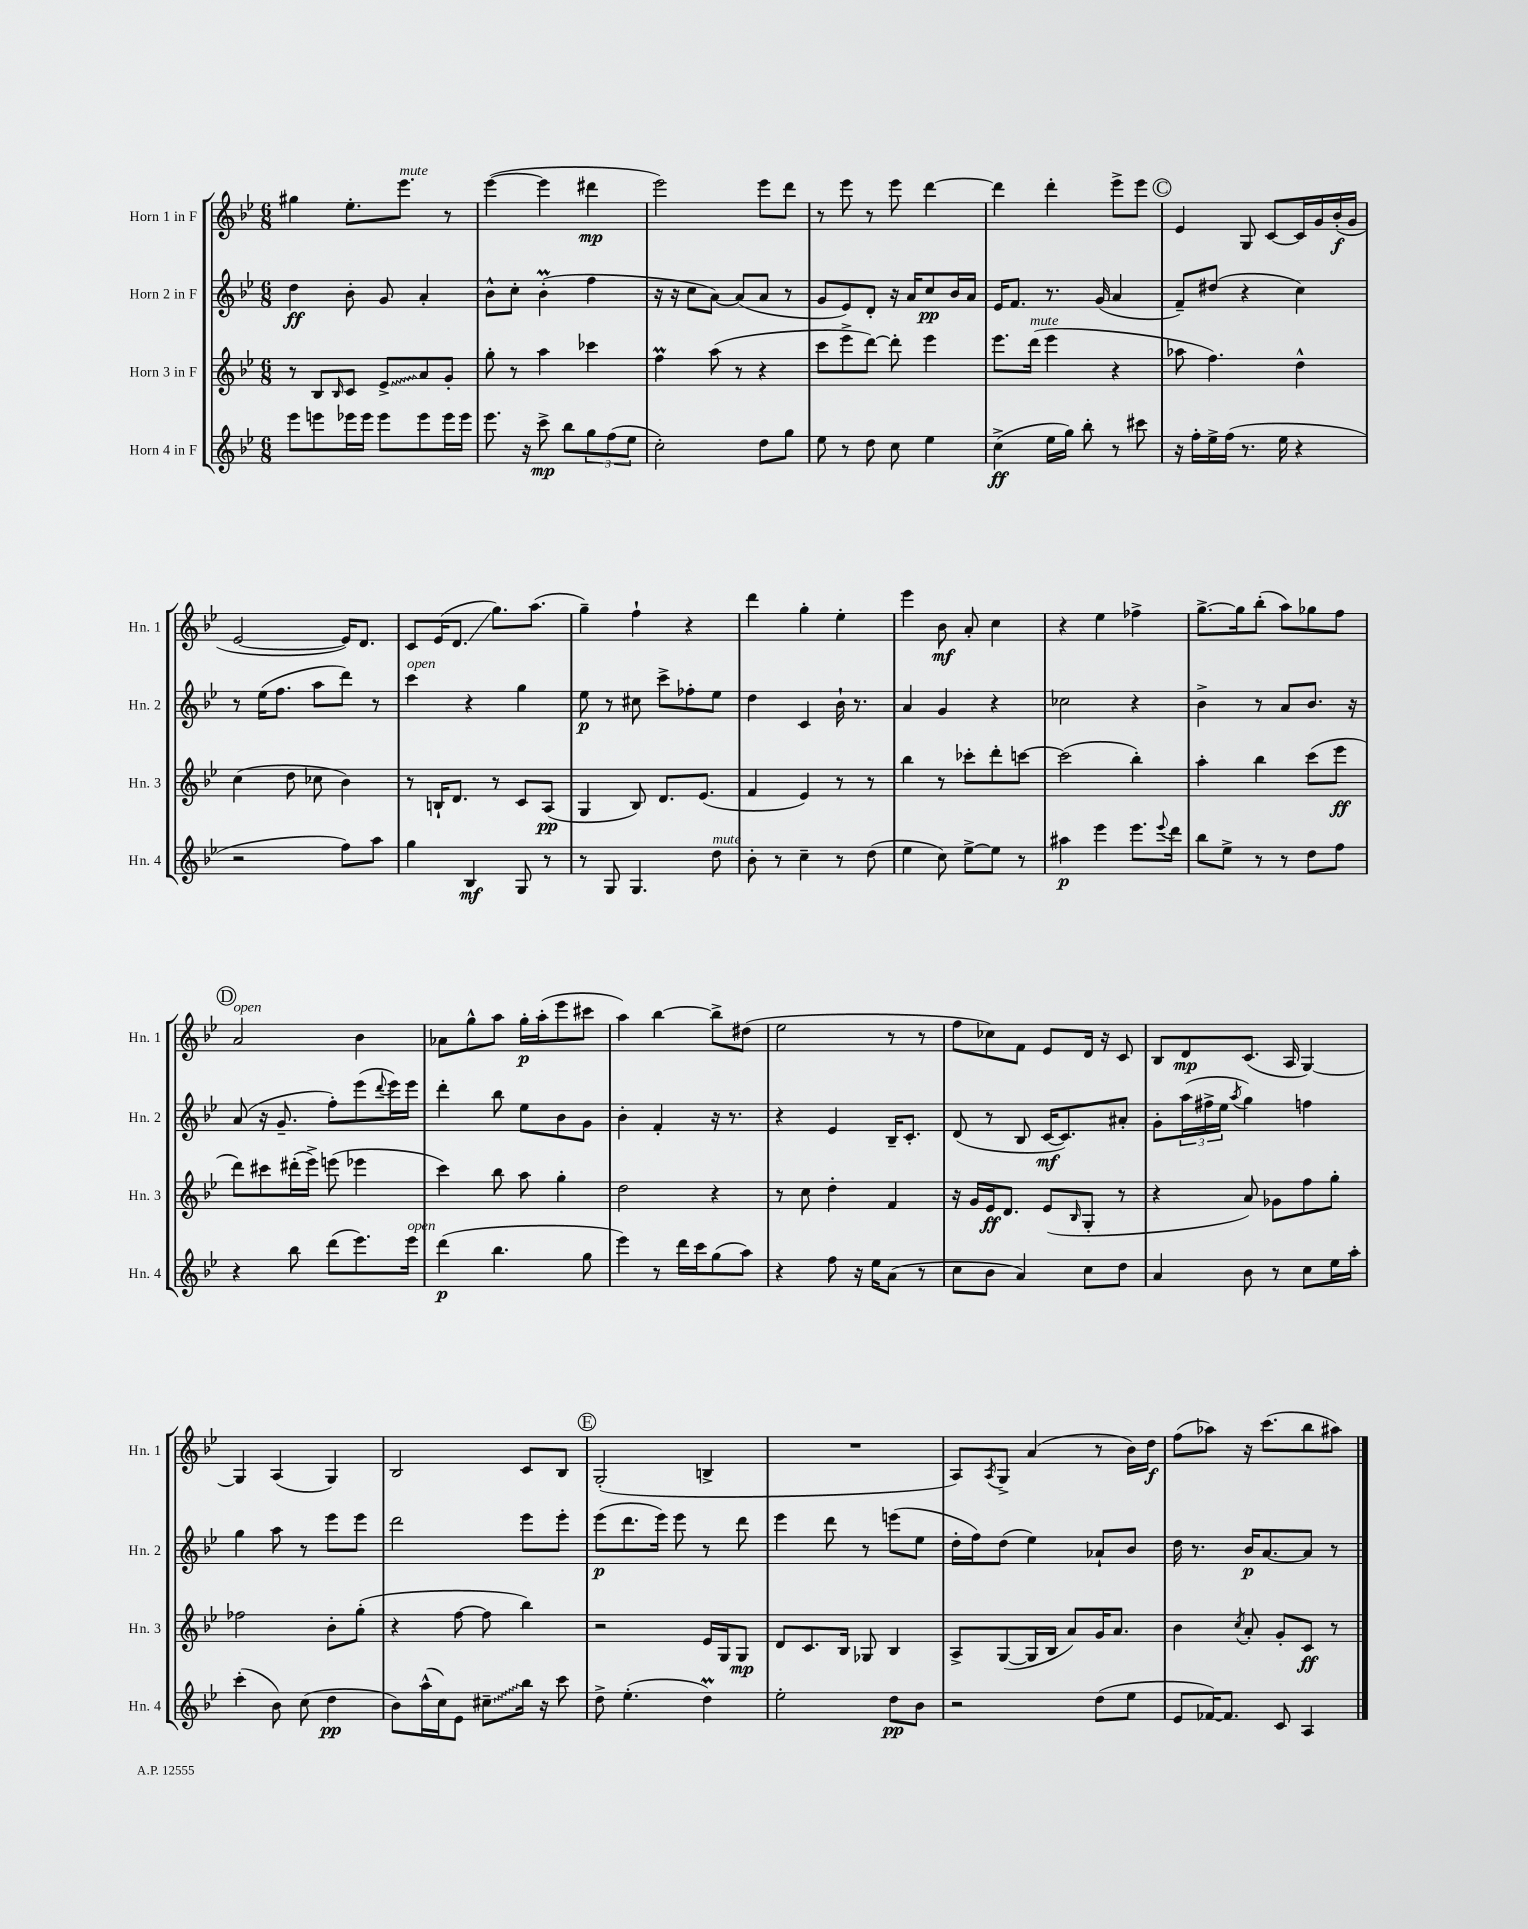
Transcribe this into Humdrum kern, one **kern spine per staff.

**kern	**kern	**kern	**kern
*staff4	*staff3	*staff2	*staff1
*clefG2	*clefG2	*clefG2	*clefG2
*k[b-e-]	*k[b-e-]	*k[b-e-]	*k[b-e-]
*M6/8	*M6/8	*M6/8	*M6/8
8eee-\L	8r	4dd\	4gg#\
8eee\	8B-/L	.	.
.	16qqB-/	.	.
16eee-\L	8c/J	8b-'\	8.ee-'\L
16eee-\JJ	.	.	.
8eee-\L	8e-^/L	8g/	.
.	.	.	8.eee-\J
8eee-\	8a/	4a'/	.
16eee-\L	8g'/J	.	8r
16eee-\JJ	.	.	.
=	=	=	=
8.eee-\	8gg'\	8b-^^\L	([4eee-\
.	8r	8cc'\J	.
16r	.	.	.
8ccc^\	4aa\	(4b-'\	4eee-\]
8bb-\L	.	.	.
12gg\	4ccc-\	4ff\	4ddd#\
(12ff\	.	.	.
12ee-\J	.	.	.
=	=	=	=
2cc'\)	4ff\	16r	2eee-\)
.	.	16r	.
.	.	8cc\L	.
.	(8aa\	[8a\J)	.
.	8r	(8a/]L	.
8dd\L	4r	8a/J	8eee-\L
8gg\J	.	8r	8ddd\J
=	=	=	=
8ee-\	8ccc\L	8g/L	8r
8r	8eee-^\	8e-/)	8eee-\
8dd\	[8ddd\J)	8d'/J	8r
8cc\	8ddd'\]	16r	8eee-\
.	.	16a/LK	.
4ee-\	4eee-\	8cc/	[4ddd\
.	.	16b-/L	.
.	.	16a/JJ	.
=	=	=	=
(4cc^\	8.eee-\L	16e-/LK	4ddd\]
.	.	8.f/J	.
.	(16ddd\Jk	.	.
16ee-\LL	4eee-\	8.r	4ddd'\
16gg\JJ)	.	.	.
8bb-'\	.	.	.
.	.	(16g/	.
8r	4r	4a/	8eee-^\L
8ccc#\	.	.	8eee-\J
=	=	=	=
16r	8aa-\	8f~/L)	4e-/
16ff'\LL	.	.	.
16ee-^\	4.ff\)	(8dd#/J	.
(16ff\JJ	.	.	.
8.r	.	4r	8G/
.	.	.	[8c/L
16ee-\	.	.	.
4r	4dd^^\	4cc\)	16c/]L
.	.	.	16g/
.	.	.	(16b-'/
.	.	.	16g/JJ
=	=	=	=
2r	(4cc\	8r	[2e-/
.	.	(16ee-\LK	.
.	.	8.ff\J	.
.	8dd\	.	.
.	8cc-\	8aa\L	.
8ff\L)	4b-\)	8ddd\J)	16e-/]LK)
.	.	.	8.d/J
8aa\J	.	8r	.
=	=	=	=
4gg\	8r	4ccc\	8c/L
.	16B`/LK	.	(16e-/K
.	8.d/J	.	8.d/J
4B-/	.	4r	.
.	8r	.	8.gg\L)
8G/	8c/L	4gg\	.
.	.	.	(8.aa\J
8r	(8A/J	.	.
=	=	=	=
8r	4G/	8ee-\	4gg~\)
8G/	.	8r	.
4.G/	8B-/)	8cc#\	4ff`\
.	8.d/L	8ccc^\L	.
.	.	8ff-'\	4r
.	(8.e-/J	.	.
8dd\	.	8ee-\J	.
=	=	=	=
8b-'\	4f/	4dd\	4ddd\
8r	.	.	.
4cc~\	4e-/)	4c/	4gg'\
8r	8r	16b-`\	4ee-'\
.	.	8.r	.
(8dd\	8r	.	.
=	=	=	=
4ee-\	4bb-\	4a/	4eee-\
8cc\)	8r	4g/	8b-\
[8ee-^\L	8ccc-'\L	.	8a'/
8ee-\]J	8ddd'\	4r	4cc\
8r	[8ccc\J	.	.
=	=	=	=
4aa#\	(2ccc\]	2cc-\	4r
4eee-\	.	.	4ee-\
8.eee-\L	4bb-'\)	4r	4ff-^\
8qqeee-/	.	.	.
16ddd\Jk	.	.	.
=	=	=	=
8bb-\L	4aa'\	4b-^\	[8.gg^\L
8ee-^\J	.	.	.
.	.	.	16gg\]k
8r	4bb-\	8r	(8bb-'\J
8r	.	8a/L	8aa\L)
8dd\L	(8ccc\L	8.b-/J	8gg-\
8ff\J	8eee-\J	.	8ff\J
.	.	16r	.
=	=	=	=
4r	8ddd\L)	(8a/	2a/
.	8ccc#\	16r	.
.	.	8.g~/	.
8bb-\	(16ddd#'\L	.	.
.	16eee-^\JJ)	.	.
(8ddd\L	(8eee\	8ff'\L)	.
8.eee-\)	4eee-\	(8eee-\	4b-\
.	.	8qqddd/	.
.	.	16eee-\L)	.
16eee-\Jk	.	16eee-\JJ	.
=	=	=	=
(4ddd\	4ccc\)	4ddd'\	8a-\L
.	.	.	8gg^^\
4.bb-\	8bb-\	8bb-\	8aa\J
.	8aa\	8ee-\L	16gg'\LL
.	.	.	(16aa'\J
.	4gg'\	8b-\	8eee-\
8gg\	.	8g\J	8ccc#\J
=	=	=	=
4eee-\)	2dd\	4b-'\	4aa\)
8r	.	4f'/	[4bb-\
16ddd\LL	.	.	.
16ccc\J	.	.	.
(8gg\	4r	16r	8bb-^\]L
.	.	8.r	.
8aa\J)	.	.	(8dd#\J
=	=	=	=
4r	8r	4r	2ee-\
.	8cc\	.	.
8ff\	4dd'\	4e-/	.
16r	.	.	.
16ee-\LK	.	.	.
(8a\J	4f/	16B-~/LK	8r
.	.	8.c'/J	.
8r	.	.	8r
=	=	=	=
8cc\L	16r	(8d/	8ff\L
.	16g/LL	.	.
8b-\J	16e-/J	8r	8cc-\)
.	8.d/J	.	.
4a/)	.	8B-/	8f\J
.	(8e-/L	[16c/LK	8e-/L
.	.	8.c/])	.
.	16qqB-/	.	.
8cc\L	8G'/J	.	16d/Jk
.	.	.	16r
8dd\J	8r	8a#'/J	8c/
=	=	=	=
4a/	4r	8g'\L	8B-/L
.	.	(24aa\L	8d/
.	.	24ff#^\	.
.	.	24ee-\JJ	.
.	.	8qaa/	.
8b-\	8a/)	4gg\)	(8.c/J
8r	8g-\L	.	.
.	.	.	16A/
8cc\L	8ff\	4ff\	[4G/)
16ee-\L	8gg'\J	.	.
16aa'\JJ	.	.	.
=	=	=	=
(4ccc'\	2ff-\	4gg\	4G/]
8b-\)	.	8aa\	(4A/
(8cc\	.	8r	.
4dd\	8b-'\L	8eee-\L	4G/)
.	(8gg'\J	8eee-\J	.
=	=	=	=
8b-\L)	4r	2ddd\	2B-/
(16aa^^\L	.	.	.
16cc\J)	.	.	.
8e-\J	[8ff\	.	.
8cc#~\L	8ff\]	.	.
16bb-\Jk	4bb-\)	8eee-\L	8c/L
16r	.	.	.
8ccc\	.	8eee-'\J	8B-/J
=	=	=	=
8dd^\	2r	(8eee-\L	(2G'/
(4.ee-'\	.	8.ddd\	.
.	.	16eee-\Jk)	.
.	.	8eee-\	.
4dd\)	16e-/LL	8r	4B^/
.	16G/J	.	.
.	8G/J	8ddd\	.
=	=	=	=
2ee-'\	8d/L	4eee-\	2.r
.	8.c/	.	.
.	.	8ddd\	.
.	16B-/Jk	.	.
.	8G-/	8r	.
8dd\L	4B-/	(8eee\L	.
8b-\J	.	8ee-\J	.
=	=	=	=
2r	8A^/L	16dd'\LL	8A/L)
.	.	16ff\J)	.
.	.	.	8qA/
.	([8G/	(8dd\J	8G^/J
.	16G/]L	4ee-\)	(4a/
.	16B-/JJ	.	.
.	8a/L)	.	.
(8dd\L	16g/K	8a-`/L	8r
.	8.a/J	.	.
8ee-\J	.	8b-/J	16b-\LL)
.	.	.	16dd\JJ
=	=	=	=
8e-/L	4b-\	16dd\	(8ff\L
.	.	8.r	.
[16f-/K)	.	.	8aa-\J)
8.f-/]J	.	.	.
.	8qcc/	.	.
.	8a'/	16b-/LK	16r
.	.	[8.a/	(8.ccc\L
8c/	8g'/L	.	.
4A/	8c/J	8a/]J	8bb-\
.	8r	8r	8aa#\J)
==	==	==	==
*-	*-	*-	*-
